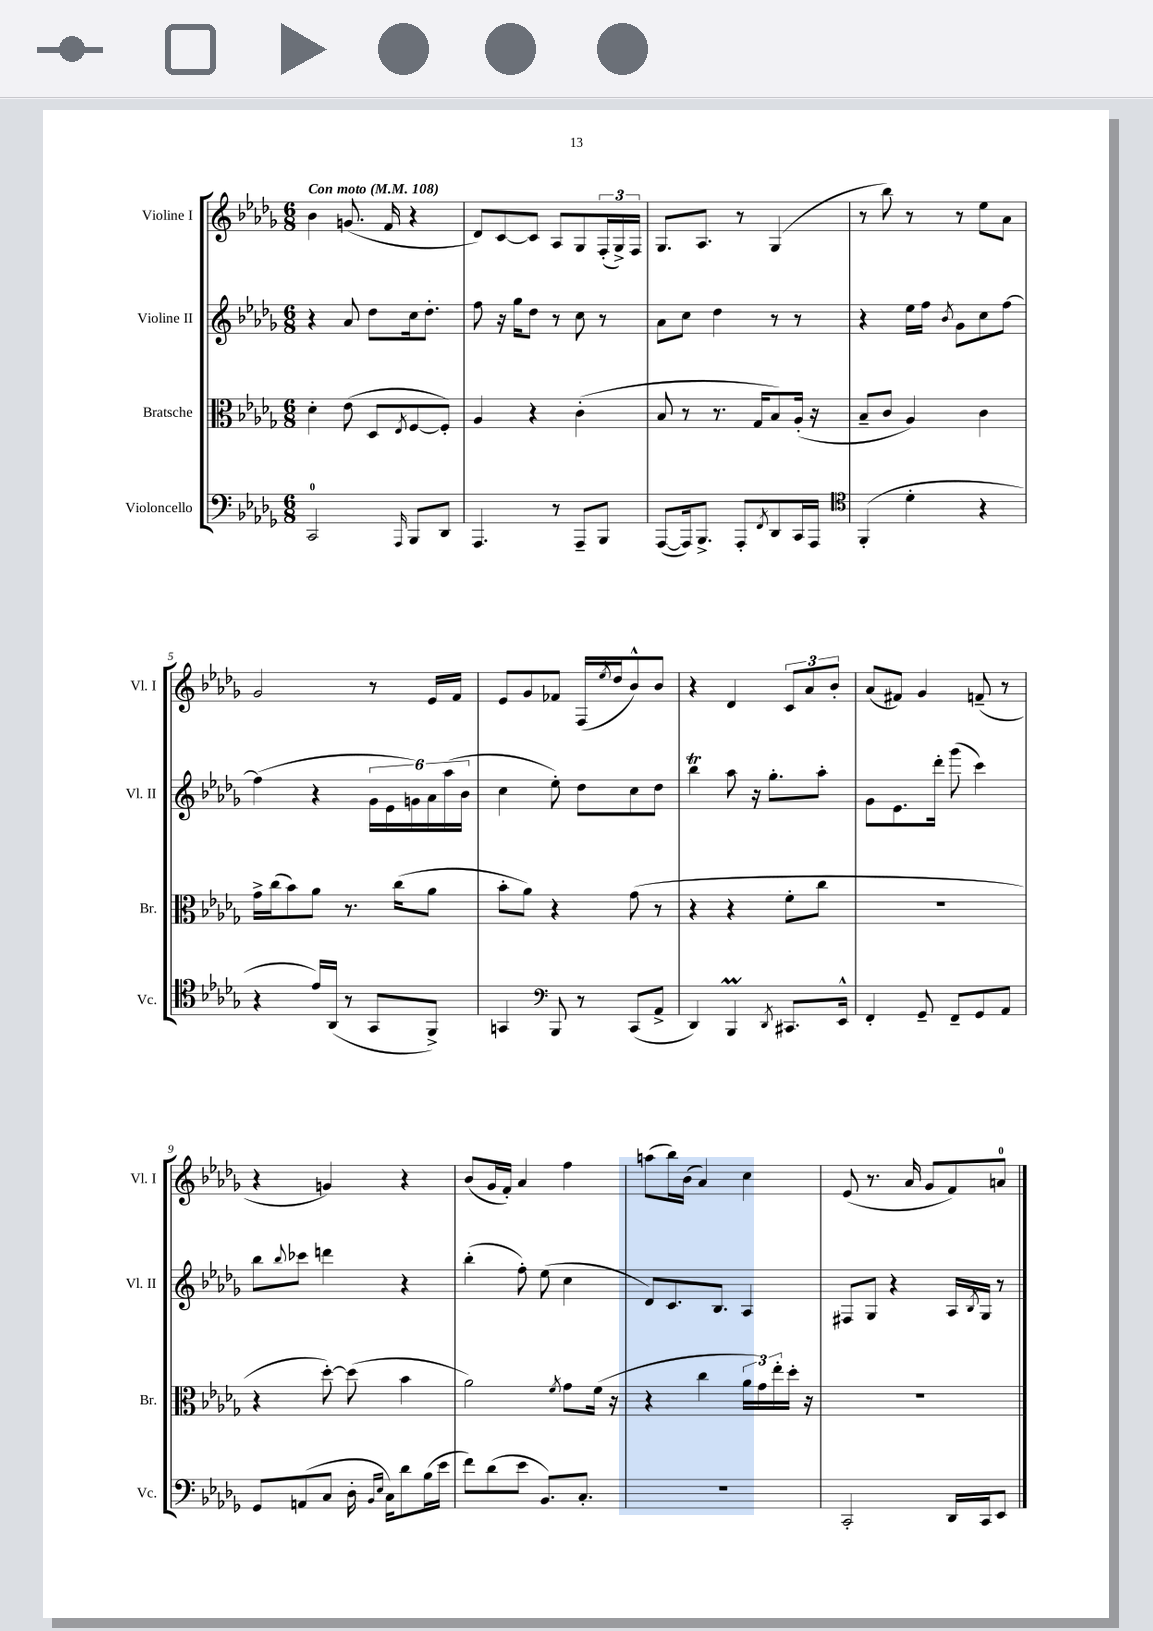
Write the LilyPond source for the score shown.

<<
\new StaffGroup <<
\new Staff = "s0" \with { instrumentName = "Violine I" shortInstrumentName = "Vl. I" } {
    \clef treble \key des \major \numericTimeSignature \time 6/8 \tempo "Con moto" 4 = 108
    bes'4 g'8.( f'16 r4 |
    des'8) c'8~ c'8 aes8 ges8 \tuplet 3/2 { f16-.( ges16->) f16 } |
    ges8. aes8. r8 ges4( |
    r8 bes''8) r8 r8 ees''8 aes'8 |
    ges'2 r8 ees'16 f'16 |
    ees'8 ges'8 fes'8 f16( \acciaccatura { ees''8 } des''16 bes'8-^) bes'8 |
    r4 des'4 \tuplet 3/2 { c'8 aes'8 bes'8-. } |
    aes'8( fis'8) ges'4 f'8--( r8 |
    r4 g'4) r4 |
    bes'8( ges'16 f'16-.) aes'4 f''4 |
    a''8( bes''16) bes'16( aes'4) c''4 |
    ees'8( r8. aes'16 ges'8 f'8) a'8-0 \bar "|." |
}
\new Staff = "s1" \with { instrumentName = "Violine II" shortInstrumentName = "Vl. II" } {
    \clef treble \key des \major \numericTimeSignature \time 6/8
    r4 aes'8 des''8 c''16 des''8.-. |
    f''8 r16 ges''16 des''8 r8 c''8 r8 |
    aes'8 c''8 des''4 r8 r8 |
    r4 ees''16 f''16 \acciaccatura { bes'8 } ges'8 c''8 f''8~ |
    f''4( r4 \tuplet 6/4 { ges'16 ees'16 g'16) aes'16 aes''16( bes'16 } |
    c''4 ees''8-.) des''8 c''8 des''8 |
    bes''4\trill aes''8 r16 ges''8.-. aes''8-. |
    ges'8 ees'8. des'''16-. ges'''8( c'''4) |
    bes''8 \appoggiatura { bes''8 } ces'''8 d'''4 r4 |
    bes''4-.( f''8-.) ees''8( c''4 |
    des'8) c'8. bes8. aes4 |
    fis8 ges8 r4 aes16 \acciaccatura { bes8 } ges16 r8 \bar "|." |
}
\new Staff = "s2" \with { instrumentName = "Bratsche" shortInstrumentName = "Br." } {
    \clef alto \key des \major \numericTimeSignature \time 6/8
    des'4-. ees'8( des8 \acciaccatura { ees8 } f8~ f8-.) |
    aes4 r4 c'4-.( |
    bes8 r8 r8. ges16 bes8) aes16-.( r16 |
    bes8-- c'8 aes4) c'4 |
    ges'16-> c''16( bes'8) aes'8 r8. c''16( aes'8 |
    bes'8-. aes'8) r4 ges'8( r8 |
    r4 r4 f'8-. c''8 |
    R2. |
    r4 des''8~-.) des''8( bes'4 |
    aes'2) \acciaccatura { f'8 } ges'8 f'16( r16 |
    r4 c''4 \tuplet 3/2 { aes'16 ges'16) ees''16-. } des''16-. r16 |
    R2. \bar "|." |
}
\new Staff = "s3" \with { instrumentName = "Violoncello" shortInstrumentName = "Vc." } {
    \clef bass \key des \major \numericTimeSignature \time 6/8
    c,2-0 \grace { aes,,16 } bes,,8 des,8 |
    aes,,4. r8 aes,,8-- bes,,8 |
    aes,,8~( aes,,16) bes,,8.-> aes,,8-. \acciaccatura { f,8 } des,8 c,16 aes,,16 |
    \clef tenor f,4-.( des'4-. r4 |
    r4 ees'16) aes,16( r8 ges,8 f,8->) |
    g,4 \clef bass bes,,8 r8 c,8( aes,8-> |
    des,4) bes,,4\prall \acciaccatura { des,8 } cis,8. ees,16-^ |
    f,4-. ges,8-- f,8-- ges,8 aes,8 |
    ges,8 a,8( c8 des16-. \grace { bes,16 ees16 } c16) des'8 bes16( ees'16 |
    f'8) des'8( ees'8 bes,8.) c8.-. |
    R2. |
    c,2-. des,16 c,16 ees,8 \bar "|." |
}
>>
>>
